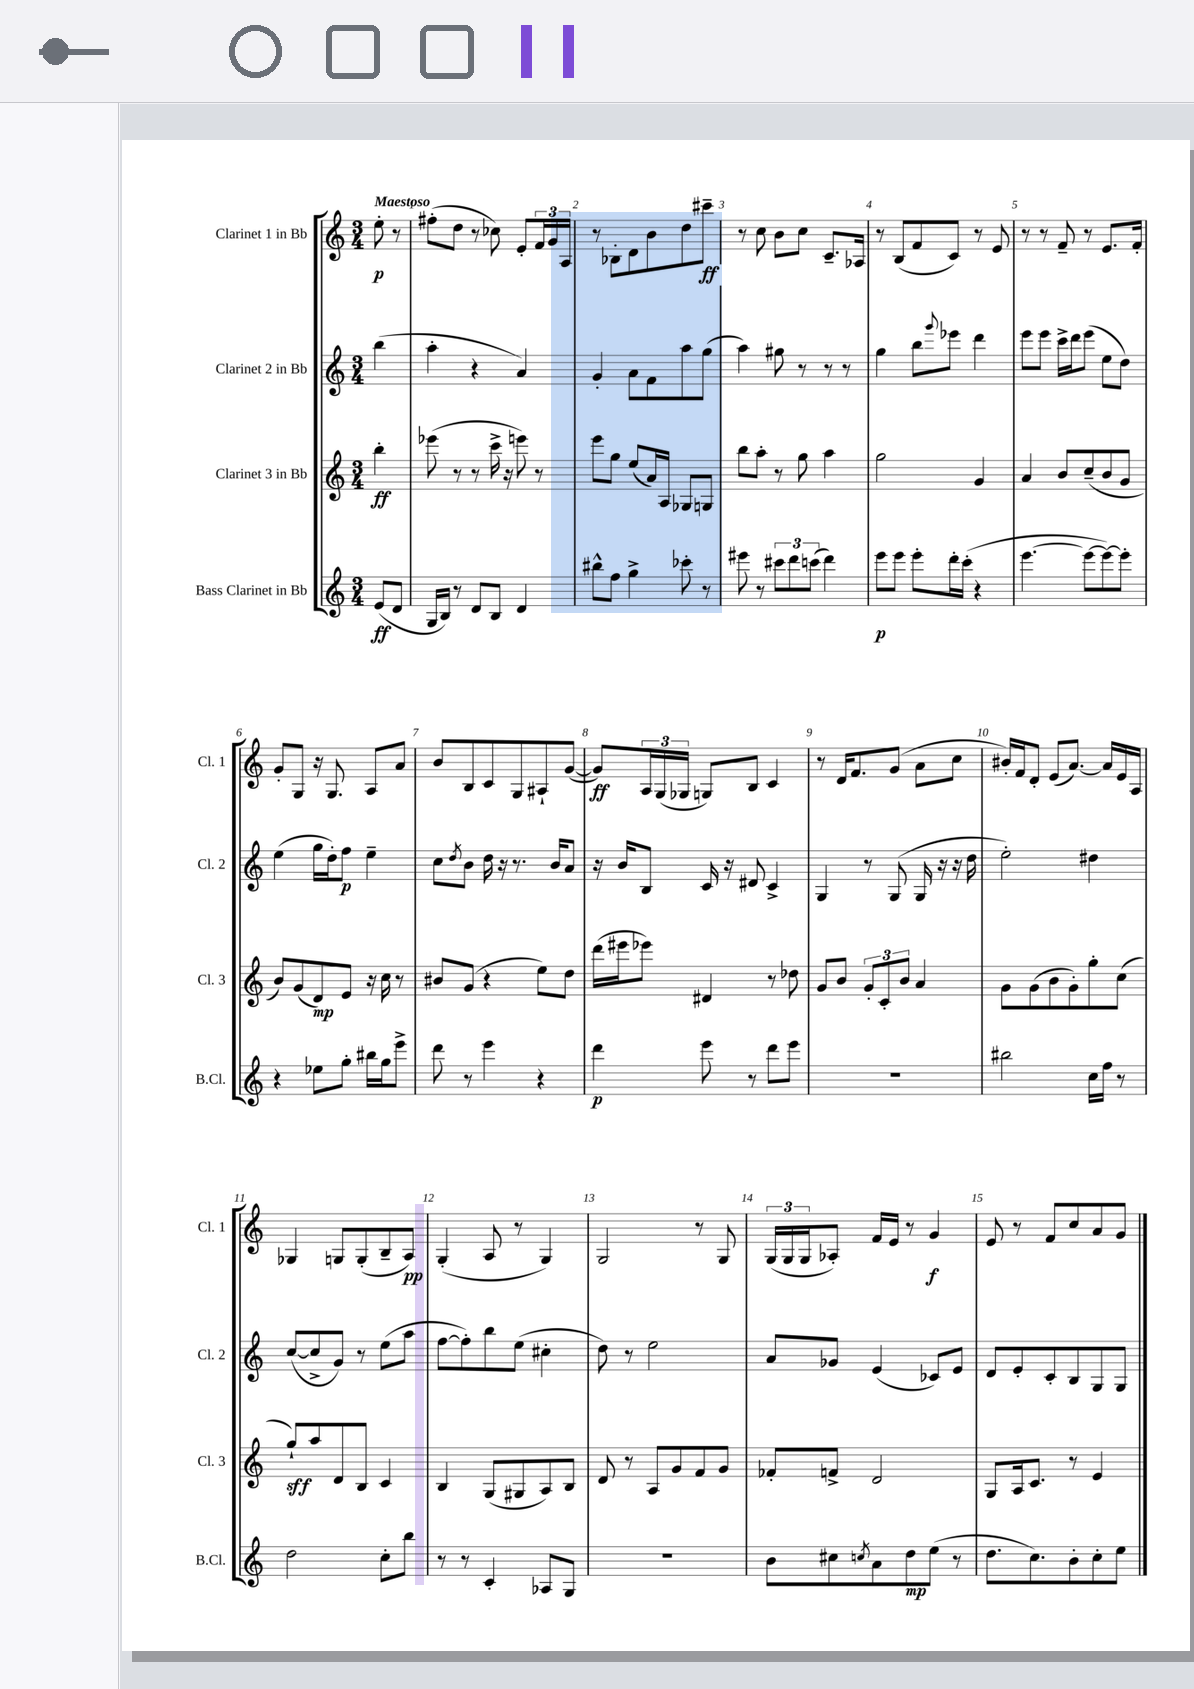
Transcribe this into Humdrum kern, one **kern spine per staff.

**kern	**dynam	**kern	**dynam	**kern	**dynam	**kern	**dynam
*part4	*part4	*part3	*part3	*part2	*part2	*part1	*part1
*staff4	*staff4	*staff3	*staff3	*staff2	*staff2	*staff1	*staff1
*I"Bass Clarinet in Bb	*	*I"Clarinet 3 in Bb	*	*I"Clarinet 2 in Bb	*	*I"Clarinet 1 in Bb	*
*I'B.Cl.	*	*I'Cl. 3	*	*I'Cl. 2	*	*I'Cl. 1	*
*clefG2	*	*clefG2	*	*clefG2	*	*clefG2	*
*k[]	*	*k[]	*	*k[]	*	*k[]	*
*M3/4	*	*M3/4	*	*M3/4	*	*M3/4	*
=	=	=	=	=	=	=	=
!	!	!	!	!	!	!LO:TX:a:B:t=Maestoso	!
(8e/L	ff	4bb'\	ff	(4bb\	.	8ee'\	p
8d/J	.	.	.	.	.	8r	.
=1	=1	=1	=1	=1	=1	=1	=1
16G/LL	.	(8eee-X\	.	4aa'\	.	(8ff#X'\L	.
16B/JJ)	.	.	.	.	.	.	.
8r	.	8r	.	.	.	8dd\J	.
8d/L	.	8r	.	4r	.	8r	.
8B/J	.	16ccc^\	.	.	.	8cc-X\)	.
.	.	16r	.	.	.	.	.
4d/	.	8eeen\)	.	4a/)	.	8e'/L	.
.	.	8r	.	.	.	24f/L	.
.	.	.	.	.	.	24g/	.
.	.	.	.	.	.	24A/JJ	.
=2	=2	=2	=2	=2	=2	=2	=2
8bb#X^^\L	.	8eee\L	.	4g'/	.	8r	.
8ff\J	.	8gg\J	.	.	.	8B-X'\L	.
4gg^\	.	(8ee/L	.	8a\L	.	8d\	.
.	.	16a/L)	.	8f\	.	8b\	.
.	.	16A/JJ	.	.	.	.	.
8ccc-X'\	.	8G-X/L	.	8aa\	.	8dd\	.
8r	.	8Gn/J	.	(8gg\J	.	8ccc#X~\J	ff
=3	=3	=3	=3	=3	=3	=3	=3
8eee#X\	.	8bb\L	.	4aa\)	.	8r	.
8r	.	8aa'\J	.	.	.	8cc\	.
12ccc#X\L	.	8r	.	8gg#X\	.	8b\L	.
12ddd\	.	.	.	.	.	.	.
.	.	8gg\	.	8r	.	8cc\J	.
(12cccn\J	.	.	.	.	.	.	.
4ddd\)	.	4aa\	.	8r	.	8.c~/L	.
.	.	.	.	8r	.	.	.
.	.	.	.	.	.	16A-X/Jk	.
=4	=4	=4	=4	=4	=4	=4	=4
8eee\L	p	2gg\	.	4gg\	.	8r	.
8eee\J	.	.	.	.	.	(8B/L	.
8eee'\L	.	.	.	8bb\L	.	8f/	.
.	.	.	.	8qqggg/	.	.	.
16ddd'\L	.	.	.	8eee-X\J	.	8c/J)	.
(16ccc'\JJ	.	.	.	.	.	.	.
4r	.	4g/	.	4ddd\	.	8r	.
.	.	.	.	.	.	8e/	.
=5	=5	=5	=5	=5	=5	=5	=5
[4.eee\	.	4a/	.	8eee\L	.	8r	.
.	.	.	.	8eee\J	.	8r	.
.	.	8b/L	.	16ccc^\LL	.	8f~/	.
.	.	.	.	16ddd\J	.	.	.
8eee\L_	.	(8cc~/	.	(8eee\J	.	8r	.
8eee\_)	.	8b/	.	8ee\L	.	8.e/L	.
8eee'\J]	.	8g/J	.	8dd\J)	.	.	.
.	.	.	.	.	.	16f'/Jk	.
!!LO:LB:g=z
=6	=6	=6	=6	=6	=6	=6	=6
4r	.	8b/L)	.	(4ee\	.	8g'/L	.
.	.	(8g/	.	.	.	8G/J	.
8ee-X\L	.	8d/)	mp	16gg\LL	.	16r	.
.	.	.	.	16dd'\J)	.	8.G/	.
8gg'\J	.	8e/J	.	8ff\J	p	.	.
16bb#X\LL	.	16r	.	4ee~\	.	8A/L	.
16gg\J	.	16cc\	.	.	.	.	.
8eee^\J	.	8r	.	.	.	8a/J	.
=7	=7	=7	=7	=7	=7	=7	=7
8ddd\	.	8b#X/L	.	8cc\L	.	8b/L	.
.	.	.	.	8qdd/	.	.	.
8r	.	(8g/J	.	8b\J	.	8B/	.
4eee\	.	4r	.	16dd\	.	8c/	.
.	.	.	.	16r	.	.	.
.	.	.	.	8.r	.	8G/	.
4r	.	8ee\L)	.	.	.	8A#X`/	.
.	.	.	.	16b/KL	.	.	.
.	.	8dd\J	.	8a/J	.	([8g/J	.
=8	=8	=8	=8	=8	=8	=8	=8
4ddd\	p	(16ddd\LL	.	16r	.	8g/L])	ff
.	.	16eee#X\J	.	16b/KL	.	.	.
.	.	8eee-X\J)	.	8B/J	.	24A/L	.
.	.	.	.	.	.	(24G/	.
.	.	.	.	.	.	24G-X/JJ	.
8eee\	.	4d#X/	.	16c/	.	8Gn/L)	.
.	.	.	.	16r	.	.	.
8r	.	.	.	8d#X/	.	8B/J	.
8ddd\L	.	8r	.	4c^/	.	4c/	.
8eee\J	.	8dd-X\	.	.	.	.	.
=9	=9	=9	=9	=9	=9	=9	=9
2.r	.	8g/L	.	4G/	.	8r	.
.	.	8b/J	.	.	.	16d/KL	.
.	.	.	.	.	.	8.f/	.
.	.	12g'/L	.	8r	.	.	.
.	.	12c'/	.	.	.	.	.
.	.	.	.	(8G/	.	(8g/J	.
.	.	12b/J	.	.	.	.	.
.	.	4a/	.	16G/	.	8a\L	.
.	.	.	.	16r	.	.	.
.	.	.	.	16r	.	8cc\J	.
.	.	.	.	16dd\	.	.	.
=10	=10	=10	=10	=10	=10	=10	=10
2bb#X\	.	8g\L	.	2ee'\)	.	16b#X'/LL)	.
.	.	.	.	.	.	16f/J	.
.	.	(8g\	.	.	.	8d'/J	.
.	.	8b\	.	.	.	(8e/L	.
.	.	8g'\)	.	.	.	[8.a/J)	.
16cc\LL	.	8gg'\	.	4dd#X\	.	.	.
16ff\JJ	.	.	.	.	.	16a/LL]	.
8r	.	(8cc\J	.	.	.	16e/	.
.	.	.	.	.	.	16A/JJ	.
!!LO:LB:g=z
=11	=11	=11	=11	=11	=11	=11	=11
2dd\	.	8gg`/L)	sff	([8cc/L	.	4G-X/	.
.	.	8aa/	.	8cc^/]	.	.	.
.	.	8d/	.	8g/J)	.	8Gn/L	.
.	.	8B/J	.	8r	.	(8G'/	.
8cc'\L	.	4c/	.	(8ee\L	.	8B~/	.
8bb\J	.	.	.	8aa\J	.	8A/J)	pp
=12	=12	=12	=12	=12	=12	=12	=12
8r	.	4B/	.	[8ff\L	.	(4G'/	.
8r	.	.	.	8ff'\])	.	.	.
4c'/	.	(8G/L	.	8bb\	.	8A/	.
.	.	8G#X/	.	(8ee\J	.	8r	.
8A-X/L	.	8A/)	.	4cc#X'\	.	4G/)	.
8G/J	.	8B/J	.	.	.	.	.
=13	=13	=13	=13	=13	=13	=13	=13
2.r	.	8d/	.	8dd\)	.	2G/	.
.	.	8r	.	8r	.	.	.
.	.	8A/L	.	2ee\	.	.	.
.	.	8g/	.	.	.	.	.
.	.	8f/	.	.	.	8r	.
.	.	8g/J	.	.	.	8G/	.
=14	=14	=14	=14	=14	=14	=14	=14
8b\L	.	8f-X'/L	.	8a/L	.	(24G/LL	.
.	.	.	.	.	.	24G/	.
.	.	.	.	.	.	24G/J	.
8cc#X\	.	8fn^/J	.	8g-X/J	.	8A-X'/J)	.
8qccn/	.	.	.	.	.	.	.
8a\	.	2d/	.	(4e/	.	16f/LL	.
.	.	.	.	.	.	16e/JJ	.
8dd\	mp	.	.	.	.	8r	.
(8ee\J	.	.	.	8c-X/L)	.	4g/	f
8r	.	.	.	8e/J	.	.	.
=15	=15	=15	=15	=15	=15	=15	=15
8.dd\L	.	8G/L	.	8d/L	.	8e/	.
.	.	16A/k	.	8e'/	.	8r	.
8.cc\)	.	8.c/J	.	.	.	.	.
.	.	.	.	8c'/	.	8f/L	.
8b'\	.	8r	.	8B/	.	8cc/	.
8cc'\	.	4e/	.	8G/	.	8a/	.
8ee\J	.	.	.	8G/J	.	8g/J	.
==	==	==	==	==	==	==	==
*-	*-	*-	*-	*-	*-	*-	*-
